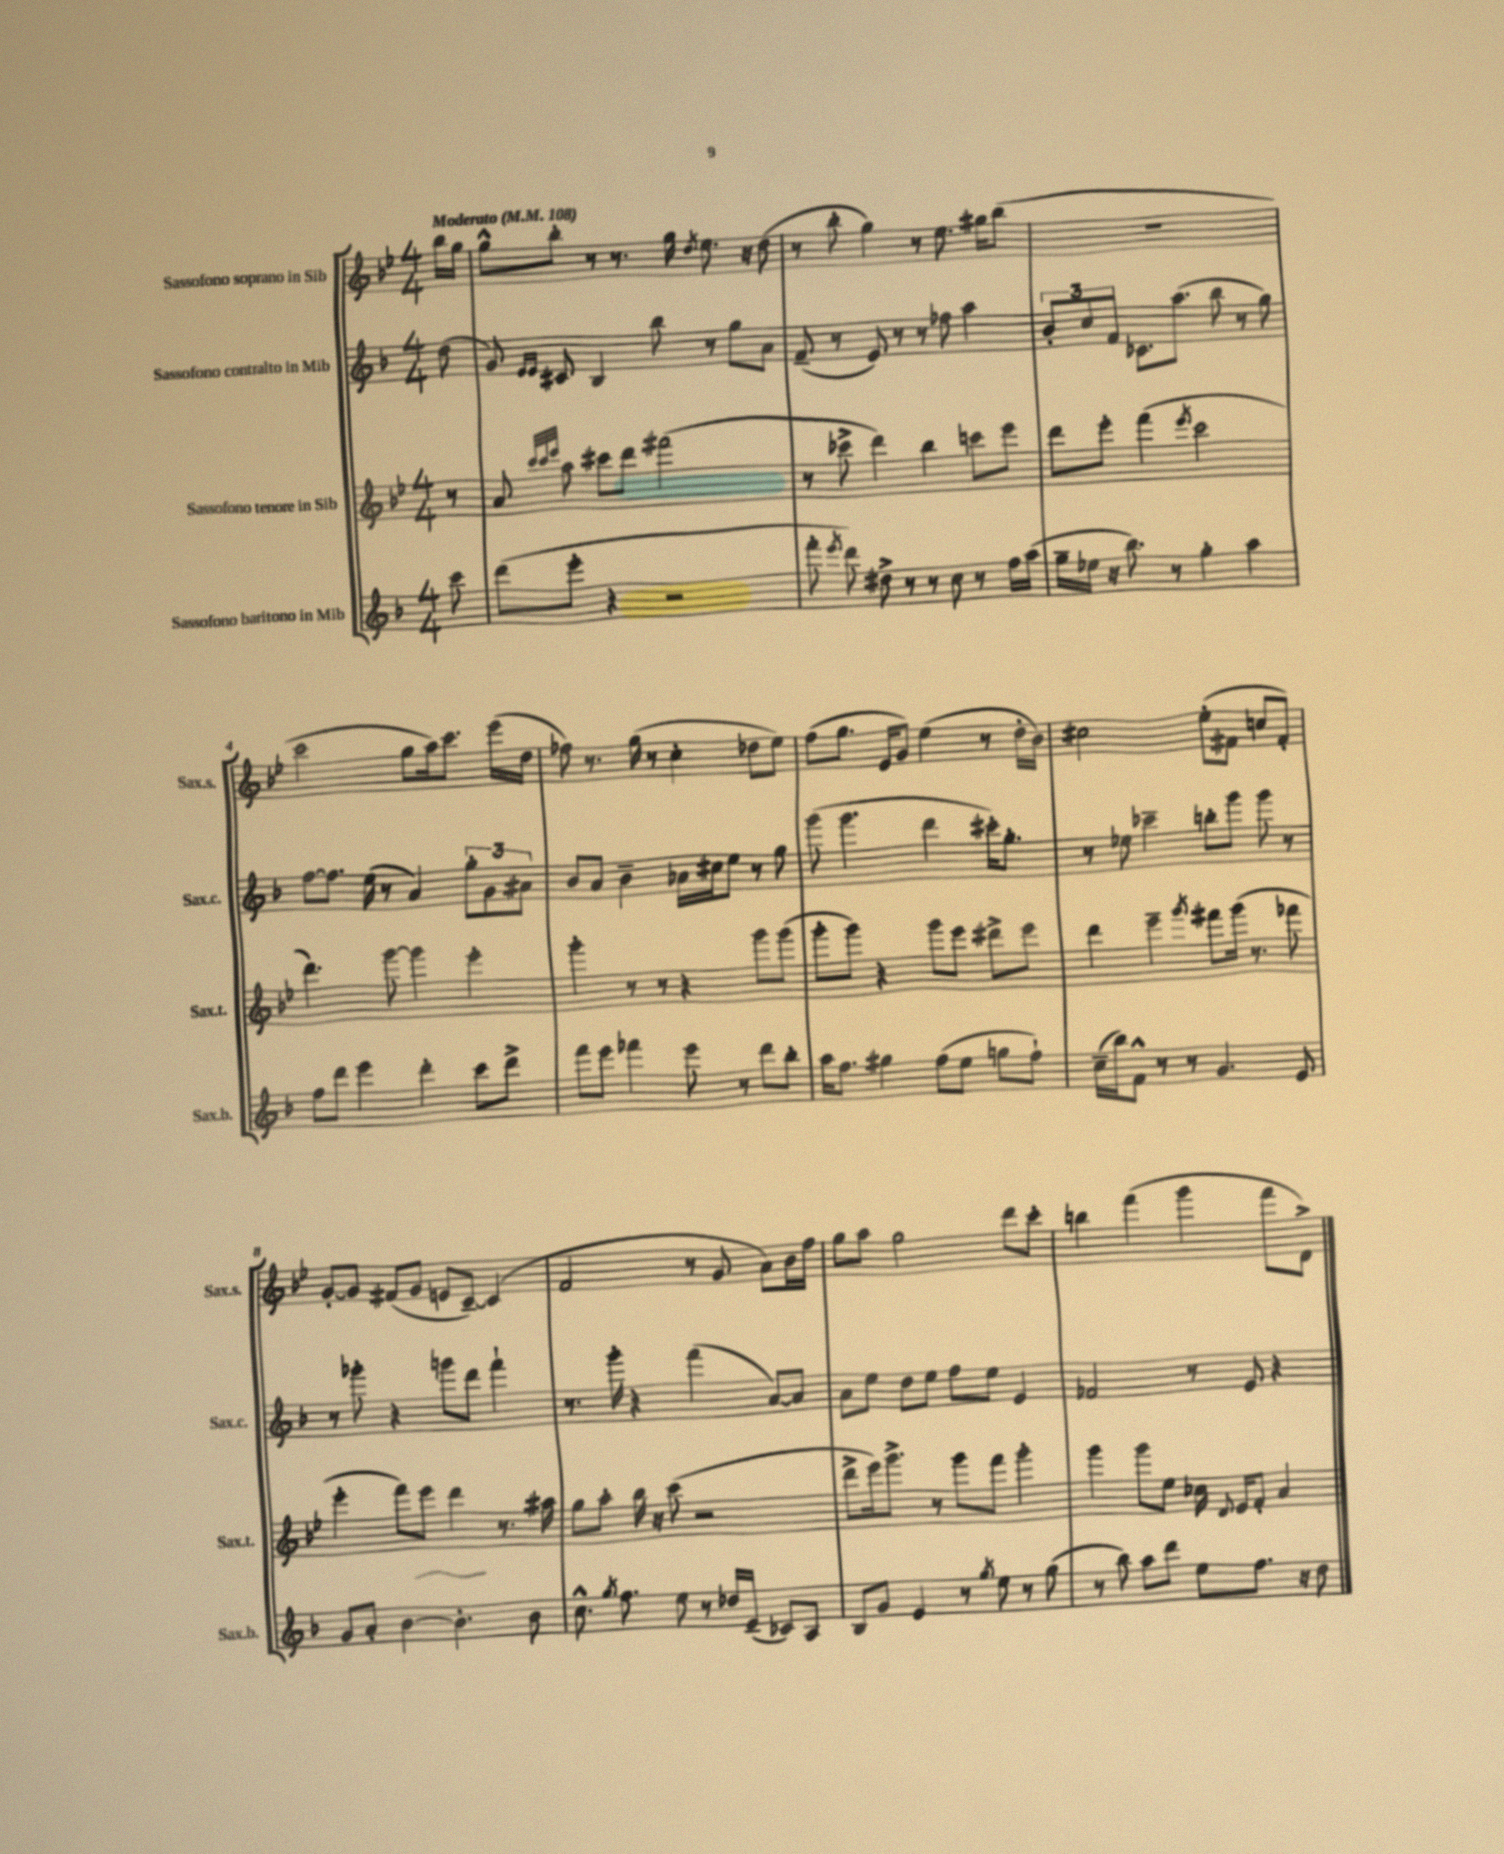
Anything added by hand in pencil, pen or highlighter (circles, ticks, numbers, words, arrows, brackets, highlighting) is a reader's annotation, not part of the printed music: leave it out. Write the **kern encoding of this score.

**kern	**kern	**kern	**kern
*part4	*part3	*part2	*part1
*staff4	*staff3	*staff2	*staff1
*I"Sassofono baritono in Mib	*I"Sassofono tenore in Sib	*I"Sassofono contralto in Mib	*I"Sassofono soprano in Sib
*I'Sax.b.	*I'Sax.t.	*I'Sax.c.	*I'Sax.s.
*clefG2	*clefG2	*clefG2	*clefG2
*k[b-]	*k[b-e-]	*k[b-]	*k[b-e-]
*M4/4	*M4/4	*M4/4	*M4/4
*MM108	*MM108	*MM108	*MM108
=	=	=	=
!	!	!	!LO:TX:a:B:t=Moderato
8ccc\	8r	(8dd\	16bb-\LL
.	.	.	16gg\JJ
=1	=1	=1	=1
(8ddd\L	8a/	8g/)	8gg^^\L
.	32qqccc/LLL	.	.
.	32qqccc/	16qqe/LL	.
.	32qqeee-/JJJ	16qqe/JJ	.
8eee'\J	8aa\	8c#X/	8bb-'\J
4r	8ccc#X\L	4B-/	8r
.	8ddd\J	.	8.r
2r	(2fff#X\	8bb-\	.
.	.	.	16gg\
.	.	.	8qdd/
.	.	8r	8.ee-\
.	.	8gg\L	.
.	.	.	16r
.	.	8a\J	(8dd\
=2	=2	=2	=2
8fff'\	8r	(8f~/	8r
8qeee/	.	.	.
8ddd\)	8ccc-X^\	8r	8bb-'\
8dd#X^\	4ddd\)	8e/)	4gg\)
8r	.	8r	.
8r	4bb-\	8r	8r
8cc\	.	8ff-X\	8.ee-\
8r	8cccn\L	4aa\	.
.	.	.	16gg#X\KL
16ff\LL	8eee-\J	.	(8bb-\J
(16aa\JJ	.	.	.
=3	=3	=3	=3
16gg~\LL	8ddd\L	12b-'/L	1r
16ee-X\JJ	.	.	.
.	.	12cc/	.
16r	8eee-'\J	.	.
.	.	12f/J	.
8.bb-\)	.	.	.
.	(4fff\	8.c-X\L	.
8r	.	.	.
.	.	(8.aa\J	.
.	8qeee-/	.	.
4gg'\	2ccc\	.	.
.	.	8bb-\	.
4aa\	.	8r	.
.	.	8gg\)	.
!!LO:LB:g=z
=4	=4	=4	=4
8ff\L	4.ddd\)	[8ff\L	2ccc\
8ddd\J	.	8.ff\J]	.
4eee\	.	.	.
.	.	(16ee\	.
.	[8ggg\	8r	.
4ddd'\	4ggg\]	4a/)	8gg\L
.	.	.	16aa\k)
.	.	.	8.ccc\J
8ccc\L	4eee-'\	12gg'\L	.
.	.	12g\	.
8ddd^\J	.	.	(16eee-\LL
.	.	12a#X\J	.
.	.	.	16dd\JJ
=5	=5	=5	=5
8fff\L	4ggg'\	8b-/L	8ff-X\)
8eee\J	.	8a/J	8.r
4fff-X\	8r	4b-~\	.
.	.	.	(16gg\
.	8r	.	8r
8eee\	4r	16a-X\LL	4cc'\
.	.	16cc#X\J	.
8r	.	8ee\J	.
8ddd\L	8ggg\L	8r	8dd-X\L
8bb-'\J	(8ggg\J	8gg\	8ee-\J)
=6	=6	=6	=6
16aa\KL	8ggg'\L	(8ggg\	(8ff\L
8.ff\J	.	.	.
.	8ggg\J)	4.ggg\	8.gg\J
4gg#X\	4r	.	.
.	.	.	16e-/KL
.	.	.	8g/J)
(8ff\L	8ggg\L	4ddd\	(4ee-\
8ee\J	8eee-\J	.	.
8ggn\L	8ddd#X^\L	16ccc#X'\KL)	8r
.	.	8.gg'\J	.
8ff`\J)	8eee-\J	.	16dd'\LL
.	.	.	16b-\JJ)
=7	=7	=7	=7
(16cc~\LL	4ddd\	8r	2cc#X\
16bb-\J)	.	.	.
8f^^\J	.	8ee-X\	.
8r	4eee-~\	4ccc-X~\	.
8r	.	.	.
.	8qggg/	.	.
4.g/	8fff#X\L	8bbn'\L	(8ee-'\L
.	(16ggg\Jk	8ggg\J	8f#X\J
.	8.r	.	.
.	.	8ggg\	8ccn/L
8e/	8fff-X\	8r	8f#'/J)
!!LO:LB:g=z
=8	=8	=8	=8
8g/L	4eee-'\	8r	[8g'/L
8a'/J	.	8ggg-X'\	8g/J]
[4b-\	8fff\L)	4r	(8f#X/L
.	8eee-\J	.	8g/J
4.b-'\]	4ddd\	8gggn\L	8en/L
.	.	8ddd\J	[8c~/J)
.	8.r	4fff`\	(4c/]
8b-\	.	.	.
.	16aa#X\	.	.
=9	=9	=9	=9
8.cc^^\	8gg\L	8.r	2f/
.	8aa'\J	.	.
8qgg/	.	.	.
8.ff\	.	16ggg'\	.
.	16bb-\	4r	.
.	16r	.	.
8ee\	(8ccc\	.	.
8r	2r	(4fff\	8r
16dd-X/LL	.	.	8g/
(16e~/JJ	.	.	.
8c-X/L)	.	[8a/L)	8a\L)
8A/J	.	8a/J]	16b-\L
.	.	.	16ff\JJ
=10	=10	=10	=10
8B-/L	8ddd^\L	8a\L	8gg\L
8g/J	16eee-\k)	8ee\J	8aa\J
.	8.ggg^\J	.	.
4e/	.	8dd\L	2gg\
.	8r	8ee\J	.
8r	8ggg\L	8ff\L	.
8qgg/	.	.	.
8ee\	8fff\J	8ee\J	.
8r	4ggg'\	4e/	8ddd\L
(8gg\	.	.	8ccc'\J
=11	=11	=11	=11
8r	4ggg\	2f-X/	4bbn\
8bb-\)	.	.	.
8aa\L	8ggg\L	.	(4fff\
8ddd\J	8ee-\J	.	.
8ee\L	16cc-X\	8r	4ggg\
.	8qqd/	.	.
.	16e-/KL	.	.
8.ff\J	8f'/J	8e/	.
.	4a/	4r	8fff\L
16r	.	.	.
8dd\	.	.	8d^\J)
==	==	==	==
*-	*-	*-	*-
